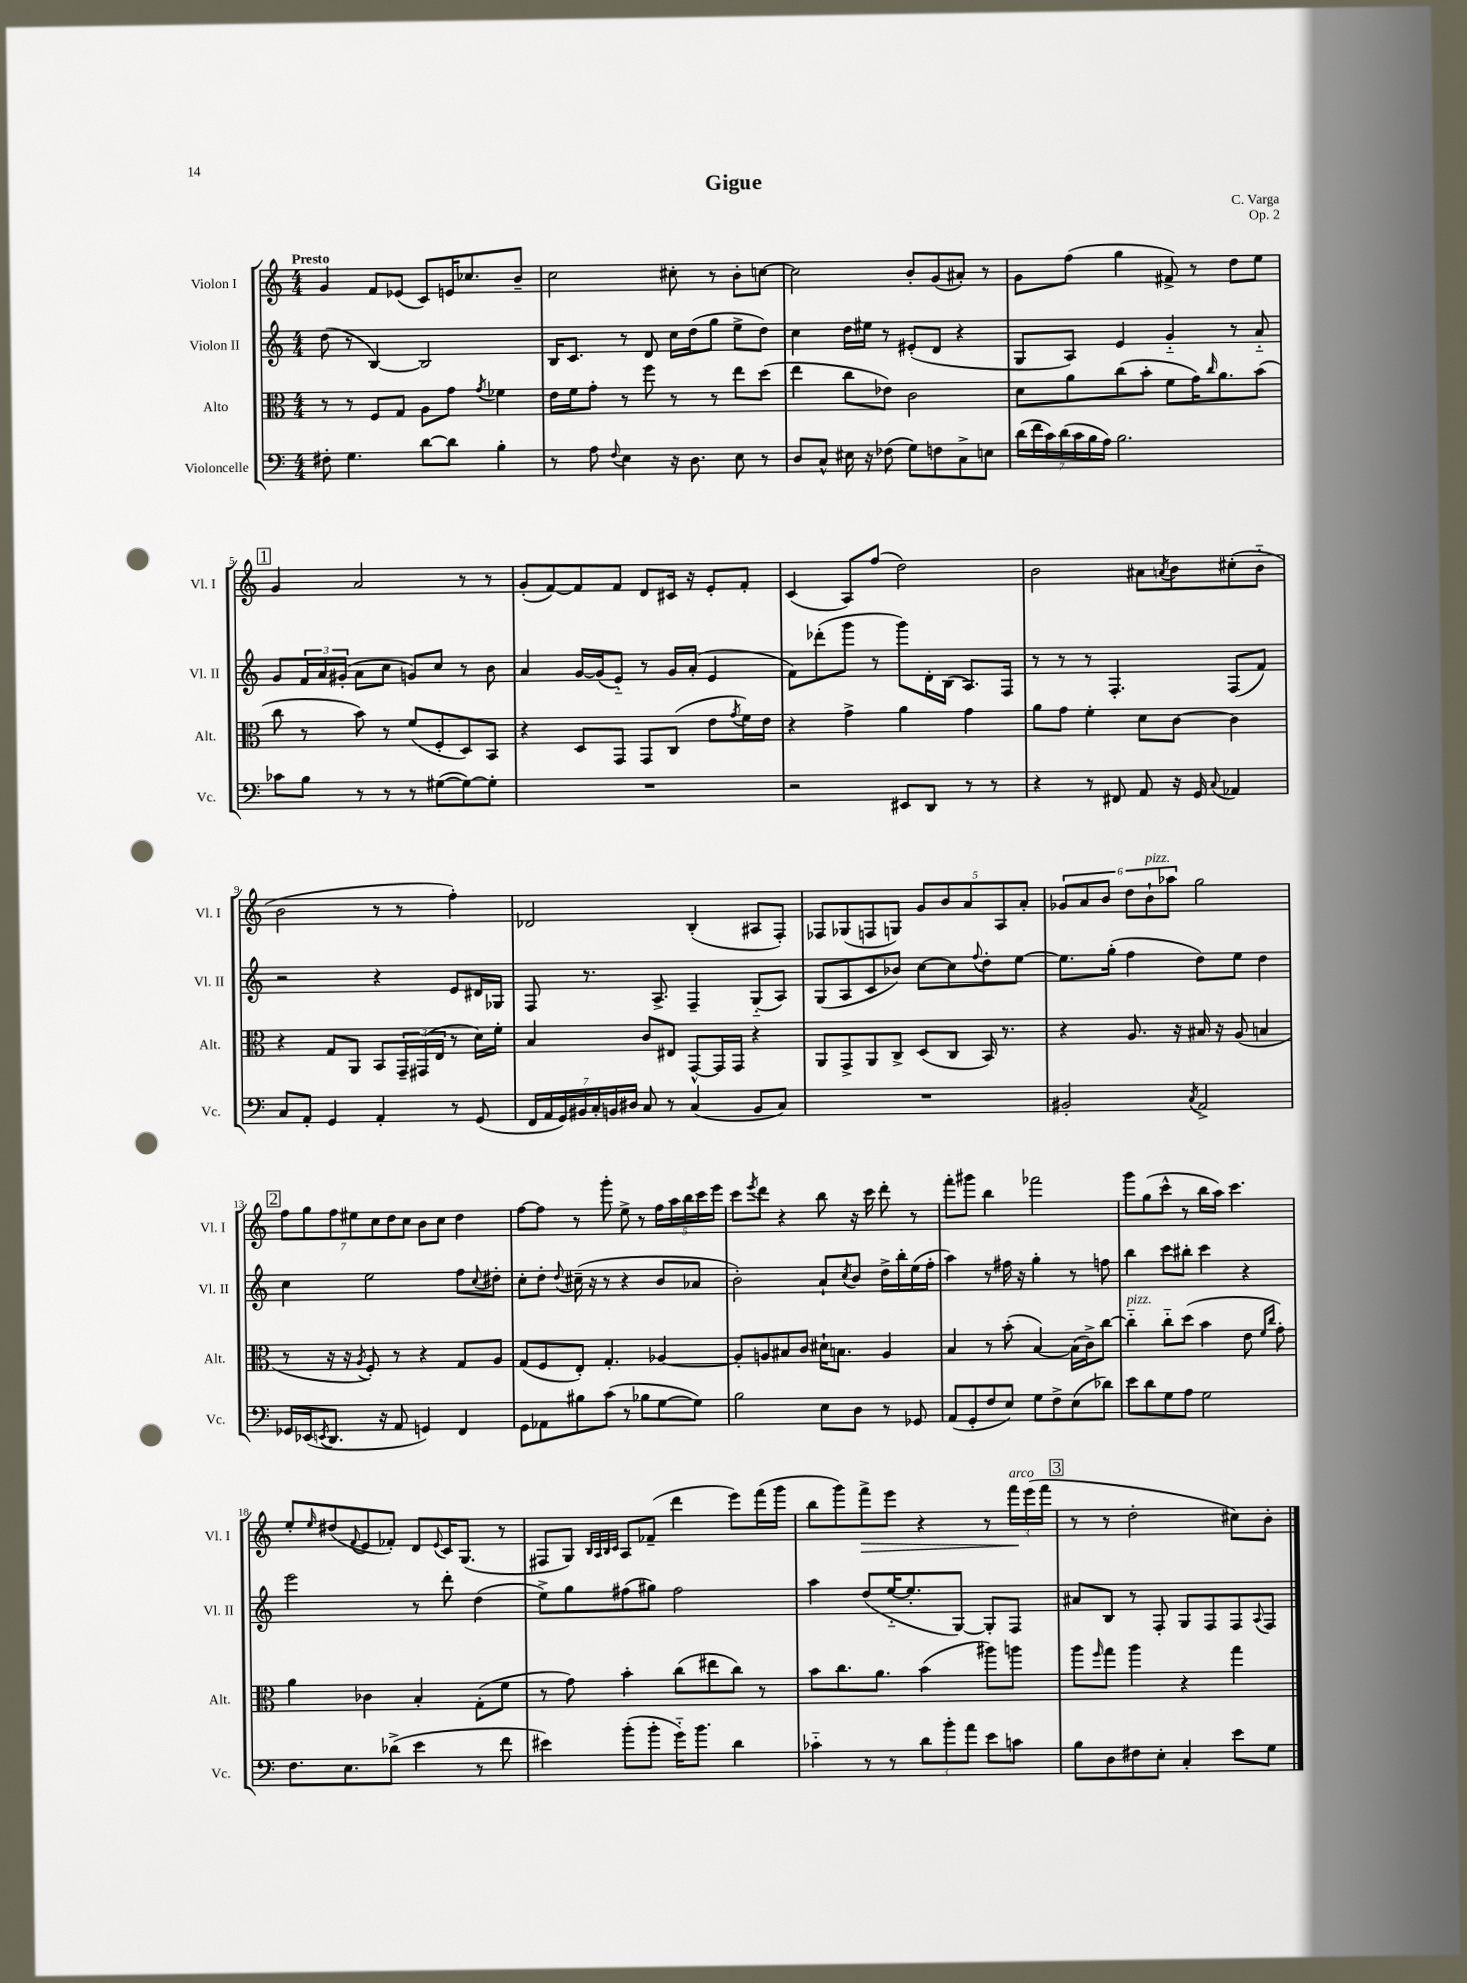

**kern	**kern	**kern	**kern
*staff4	*staff3	*staff2	*staff1
*clefF4	*clefC3	*clefG2	*clefG2
*k[]	*k[]	*k[]	*k[]
*M4/4	*M4/4	*M4/4	*M4/4
8F#'	8r	(8dd	4g
4.G	8r	8r	.
.	8F	[4B)	8f
.	8G	.	(8e-
[8d	8A	2B]	8c)
8d]	8g	.	16e
.	.	.	8.cc-
.	8qg	.	.
4B'	4f-	.	.
.	.	.	8b~
=	=	=	=
8r	16e	16B	2cc
.	16f	8.c	.
8A	8g'	.	.
8qqF	.	.	.
4E	8r	8r	.
.	8ff	8d	.
16r	8r	16cc	8cc#'
8.D	.	(16dd	.
.	8r	8gg	8r
8E	8ee	8ee^	8b'
8r	(8dd	8dd)	[8cc
=	=	=	=
8D	4ee	4cc	2cc]
8C^^	.	.	.
16E#	8cc	16dd	.
16r	.	16ee#	.
(8F-	8e-)	8r	.
8G)	2c	(8e#'	8b'
8F	.	8d	(8g
8C^	.	4r	8a#')
8E	.	.	8r
=	=	=	=
(28d	8d	8G	8g
28f	.	.	.
28c)	.	.	.
(28d	.	.	.
.	8a	8A)	(8ff
28c	.	.	.
28B	.	.	.
28A)	.	.	.
2.B	(8cc	4e	4gg
.	8b'	.	.
.	8f	4g'~	8f#^)
.	16g)	.	8r
.	16qqcc	.	.
.	8.a	.	.
.	.	8r	8dd
.	(8b	8a'~	8ee
=	=	=	=
8c-	8cc	8g	4g
8B	8r	24f	.
.	.	24a	.
.	.	(24g#'	.
8r	8b)	8a	2a
8r	8r	8cc	.
8r	(8f	8g)	.
([8G#	8F'	8cc	.
8G#_)	8D)	8r	8r
8G#']	8BB	8b	8r
=	=	=	=
1r	4r	4a	(8g'
.	.	.	[8f)
.	8D	[16g	8f]
.	.	(16g]	.
.	8GG	8e'~)	8f
.	8GG	8r	8d
.	(8C	16g	16c#
.	.	(16a'	16r
.	8e	4e	8e'
.	8qg	.	.
.	16f)	.	8f'
.	16e	.	.
=	=	=	=
2r	4r	8f)	(4c
.	.	(8ddd-'	.
.	4g^	8ggg	8A)
.	.	8r	(8ff
8EE#	4a	8ggg)	2dd)
8DD	.	16d'	.
.	.	(16B	.
8r	4g	8.A)	.
8r	.	.	.
.	.	16F	.
=	=	=	=
4r	8a	8r	2b
.	8g	8r	.
8r	4f'	8r	.
8FF#	.	4.F'	.
8AA	8d	.	8a#
.	.	.	8qa
16r	[8c	.	8b
16GG	.	.	.
8qqC	.	.	.
4AA-	4c]	(8F	(8cc#'
.	.	8f)	8b'~
=	=	=	=
8C	4r	2r	2b
8AA'	.	.	.
4GG	8G	.	.
.	8AA	.	.
4AA'	8BB	4r	8r
.	24GG~	.	8r
.	(24GG#	.	.
.	24E	.	.
8r	8r	8e	4ff')
(8GG	16d)	16d#	.
.	16f'	16G-	.
=	=	=	=
28FF	4B	8F	2d-
28AA	.	.	.
28GG)	.	.	.
28BB#	.	.	.
.	.	8.r	.
28C'	.	.	.
28BB	.	.	.
28D#	.	.	.
8C	8c	.	.
.	.	8.A^	.
8r	8E#	.	.
(4C	[8GG^^	4F~	(4B'
.	16GG]	.	.
.	16GG	.	.
8BB	4r	(8G'~	8A#
8C)	.	8A)	8F')
=	=	=	=
1r	8AA	(8G	8F-
.	8GG^	8A	(8G-
.	8AA	8c	8F
.	8C^	8b-)	8G)
.	(8D	[8cc	10g
.	.	.	10b
.	8C	8cc]	.
.	.	.	10a
.	.	8qqff	.
.	16BB)	8dd'	.
.	.	.	10A
.	8.r	.	.
.	.	[8ee	.
.	.	.	10a'
=	=	=	=
2BB#'	4r	8.ee]	12g-
.	.	.	12a
.	.	.	12b
.	.	(16gg'	.
.	8.A	4ff	12dd
.	.	.	12b`
.	.	.	12aa-
.	16r	.	.
8qC	.	.	.
2AA^	16B#	8dd)	2gg
.	16r	.	.
.	(8A	8ee	.
.	4B	4dd	.
=	=	=	=
16GG-	8r	4cc	14ff
(16EE-	.	.	.
.	.	.	14gg
8qEE	.	.	.
8.DD	16r	.	.
.	.	.	14ff
.	16r	.	.
.	.	.	14ee#
.	8qA	.	.
.	8F')	2ee	.
.	.	.	14cc
16r	.	.	.
.	.	.	14dd
8AA	8r	.	.
.	.	.	14cc
4GG)	4r	.	8b
.	.	.	8cc
4FF	8G	8ff	4dd
.	.	8qqcc	.
.	8A	8dd#'	.
=	=	=	=
8GG	(8G	8cc'	[8ff
8AA-	8F	8dd'	8ff]
.	.	8qqdd	.
8B#	8E')	(16cc#~	8r
.	.	16r	.
(8c	4.G'	8r	8ggg'
8r	.	4r	8ee^
8B-	.	.	8r
[8G	[4A-	8b	20ff
.	.	.	20aa
.	.	.	20bb
8G])	.	8a-	.
.	.	.	20ccc
.	.	.	20eee
=	=	=	=
2B	8A-']	2b')	8ccc
.	.	.	8qeee
.	8A	.	8ddd
.	8B#	.	4r
.	8c	.	.
8E	16d#`	8a`	8bb
.	8.B	.	.
.	.	8qcc	.
8D	.	8b	16r
.	.	.	16ccc
8r	4A	16dd^	8ddd'
.	.	16bb'	.
8GG-	.	(16ee	8r
.	.	16ff'	.
=	=	=	=
(8AA	4B	4aa)	8fff'
8GG'	.	.	8ggg#
8F	8r	8r	4bb
8E)	(8b'	16ff#	.
.	.	16r	.
8G	[4B)	4gg'	2fff-
8F^	.	.	.
(8E	(16B]	8r	.
.	16c^)	.	.
8d-)	[8cc	8ff	.
=	=	=	=
8e	4cc'~]	4bb	8ggg
8d	.	.	(8gg
8G	8cc'~	8ccc	8ccc^^
8A	(8dd	8bb#'	8r
2G	4b	4ccc	16bb
.	.	.	16aa)
.	.	.	4.ccc
.	8e	4r	.
.	16qqf	.	.
.	16qqcc	.	.
.	8g')	.	.
=	=	=	=
8.F	4a	2eee	8ee'
.	.	.	16qqee
.	.	.	(8dd#
8.E	.	.	.
.	.	.	8qqf
.	4c-	.	8e
(8d-^	.	.	8f-')
4e	4B'	8r	8d
.	.	.	8qqe
.	.	8ddd'	16c
.	.	.	(8.G
8r	(8G'	(4dd	.
8f	8f	.	8r
=	=	=	=
4e#)	8r	8ee^)	8F#
.	8g)	8gg	8G)
.	.	.	32qqB
.	.	.	32qqA
.	.	.	32qqB
.	.	.	32qqc
(8b'	4b'	(8ff#	8A
8b'	.	8gg#)	(8f-~
16g'~)	(8cc	2ff#	4ddd
8.b	.	.	.
.	8ee#	.	.
4d	8cc)	.	8eee)
.	8r	.	(16fff
.	.	.	16ggg
=	=	=	=
4c-'~	8b	4aa	8bb
.	8.cc	.	8ggg)
8r	.	(8dd	8fff^
.	8.a	.	.
8r	.	[16ee'~	8eee
.	.	8.ee']	.
12d	(4b	.	4r
12b'	.	.	.
.	.	[8G)	.
12a	.	.	.
8e	8aa#)	8G']	8r
8c	8aa	8F	24fff
.	.	.	(24eee
.	.	.	24fff
=	=	=	=
8B	8aa	8a#	8r
.	16qqff	.	.
8D	8gg	8B	8r
8F#	4aa	8r	2dd'
8E'	.	8F'	.
4C'	4r	8G	.
.	.	8F	.
8e	4gg	8F	8cc#)
.	.	8qqA	.
8G	.	8F	8b'
==	==	==	==
*-	*-	*-	*-
